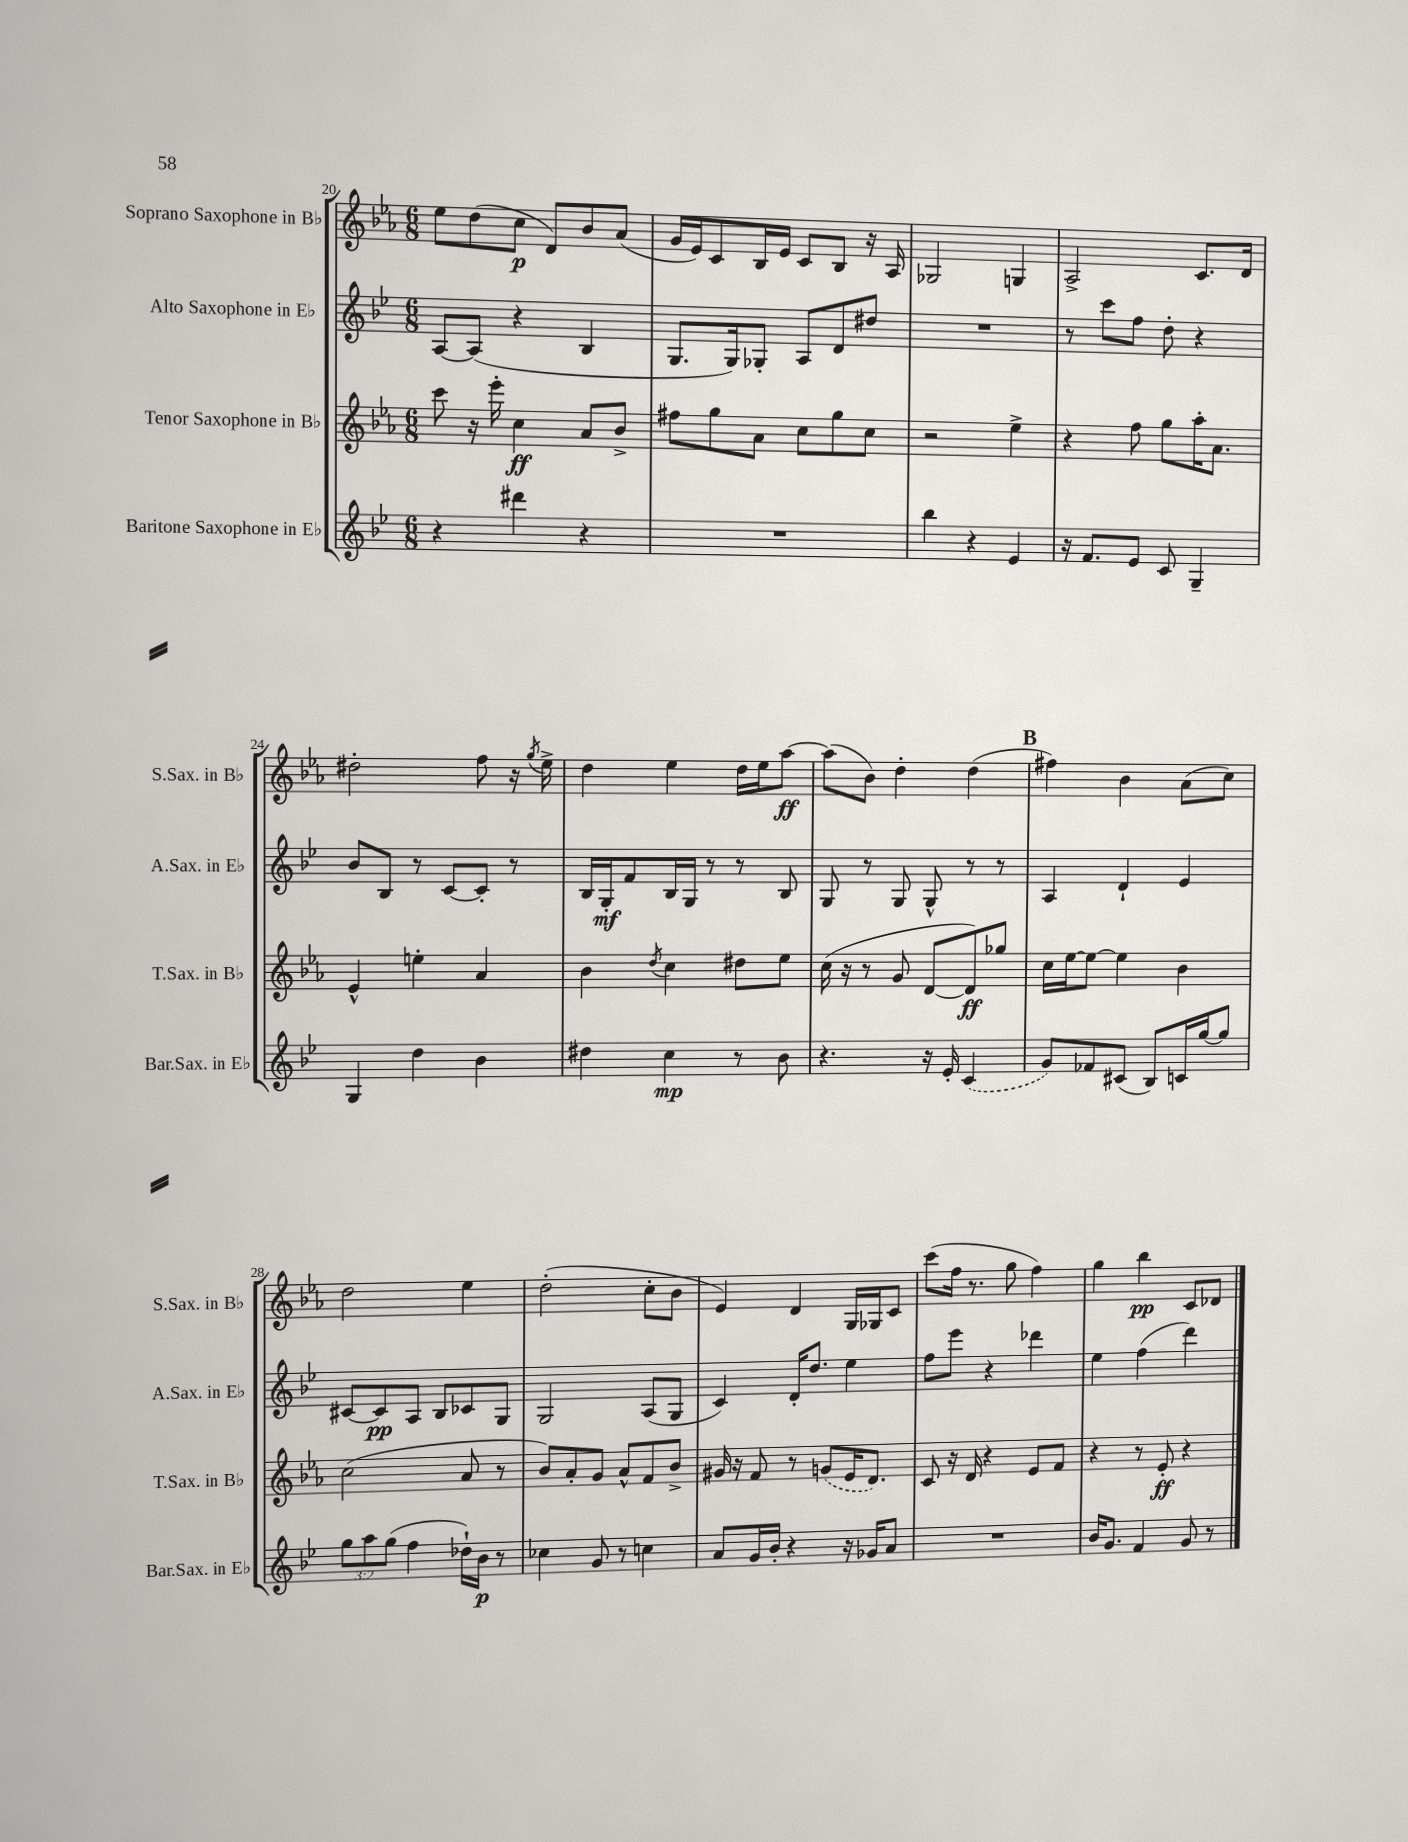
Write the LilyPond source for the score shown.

<<
\new StaffGroup <<
\new Staff = "s0" \with { instrumentName = "Soprano Saxophone in Bb" shortInstrumentName = "S.Sax. in Bb" } {
    \clef treble \key ees \major \numericTimeSignature \time 6/8
    ees''8 d''8( c''8\p d'8) bes'8 aes'8( |
    g'16 ees'16) c'8 bes16 ees'16 c'8 bes8 r16 aes16 |
    ges2 g4 |
    aes2-> c'8. d'16 |
    dis''2-. f''8 r16 \acciaccatura { g''8 } ees''16-> |
    d''4 ees''4 d''16 ees''16 aes''8~\ff |
    aes''8( bes'8) d''4-. d''4( |
    \mark \markup { \bold "B" } fis''4) bes'4 aes'8( c''8) |
    d''2 ees''4 |
    d''2-.( c''8-. bes'8 |
    ees'4) d'4 g16 ges16 c'8 |
    c'''8( f''16 r8. g''8 f''4) |
    g''4 bes''4\pp c'8 des'8 \bar "|." |
}
\new Staff = "s1" \with { instrumentName = "Alto Saxophone in Eb" shortInstrumentName = "A.Sax. in Eb" } {
    \clef treble \key bes \major \numericTimeSignature \time 6/8
    a8~ a8( r4 bes4 |
    g8. g16) ges8-. a8 d'8 dis''8 |
    R2. |
    r8 c'''8 f''8 d''8-. r4 |
    bes'8 bes8 r8 c'8~ c'8-. r8 |
    bes16 g16-.\mf f'8 bes16 g16 r8 r8 bes8 |
    g8 r8 g8 g8-^ r8 r8 |
    \mark \markup { \bold "B" } a4 d'4-! ees'4 |
    cis'8~ cis'8\pp a8 bes8 ces'8 g8 |
    g2 a8( g8 |
    c'4) d'16-. d''8. ees''4 |
    f''8 ees'''8 r4 des'''4 |
    ees''4 f''4( d'''4) \bar "|." |
}
\new Staff = "s2" \with { instrumentName = "Tenor Saxophone in Bb" shortInstrumentName = "T.Sax. in Bb" } {
    \clef treble \key ees \major \numericTimeSignature \time 6/8
    c'''8 r16 ees'''16-. c''4\ff aes'8 bes'8-> |
    fis''8 g''8 aes'8 c''8 g''8 c''8 |
    r2 ees''4-> |
    r4 f''8 g''8 aes''16-. aes'8. |
    ees'4-^ e''4-. aes'4 |
    bes'4 \acciaccatura { d''8 } c''4 dis''8 ees''8 |
    c''16( r16 r8 g'8 d'8~ d'8\ff) ges''8 |
    \mark \markup { \bold "B" } c''16 ees''16~ ees''8~ ees''4 bes'4 |
    c''2( aes'8 r8 |
    bes'8) aes'8-. g'8 aes'8-^ f'8 bes'8-> |
    gis'16 r16 f'8 r8 \once \slurDashed g'8( ees'16 d'8.) |
    c'8 r16 d'16 r4 ees'8 f'8 |
    r4 r8 ees'8-.\ff r4 \bar "|." |
}
\new Staff = "s3" \with { instrumentName = "Baritone Saxophone in Eb" shortInstrumentName = "Bar.Sax. in Eb" } {
    \clef treble \key bes \major \numericTimeSignature \time 6/8 \override Staff.TupletNumber.text = #tuplet-number::calc-fraction-text
    r4 dis'''4 r4 |
    R2. |
    bes''4 r4 ees'4 |
    r16 f'8. ees'8 c'8 g4-- |
    g4 d''4 bes'4 |
    dis''4 c''4\mp r8 bes'8 |
    r4. r16 ees'16-. \once \slurDashed c'4( |
    \mark \markup { \bold "B" } g'8) fes'8 cis'8( bes8) c'16 g''16~ g''8 |
    \tuplet 3/2 { g''8 a''8 g''8( } f''4 des''16-!) bes'16\p r8 |
    ces''4 g'8 r8 c''4 |
    a'8 g'16 bes'16-. r4 r16 ges'16 a'8 |
    R2. |
    bes'16 g'8. f'4 g'8 r8 \bar "|." |
}
>>
>>
\layout { \context { \Score currentBarNumber = #20 } }
